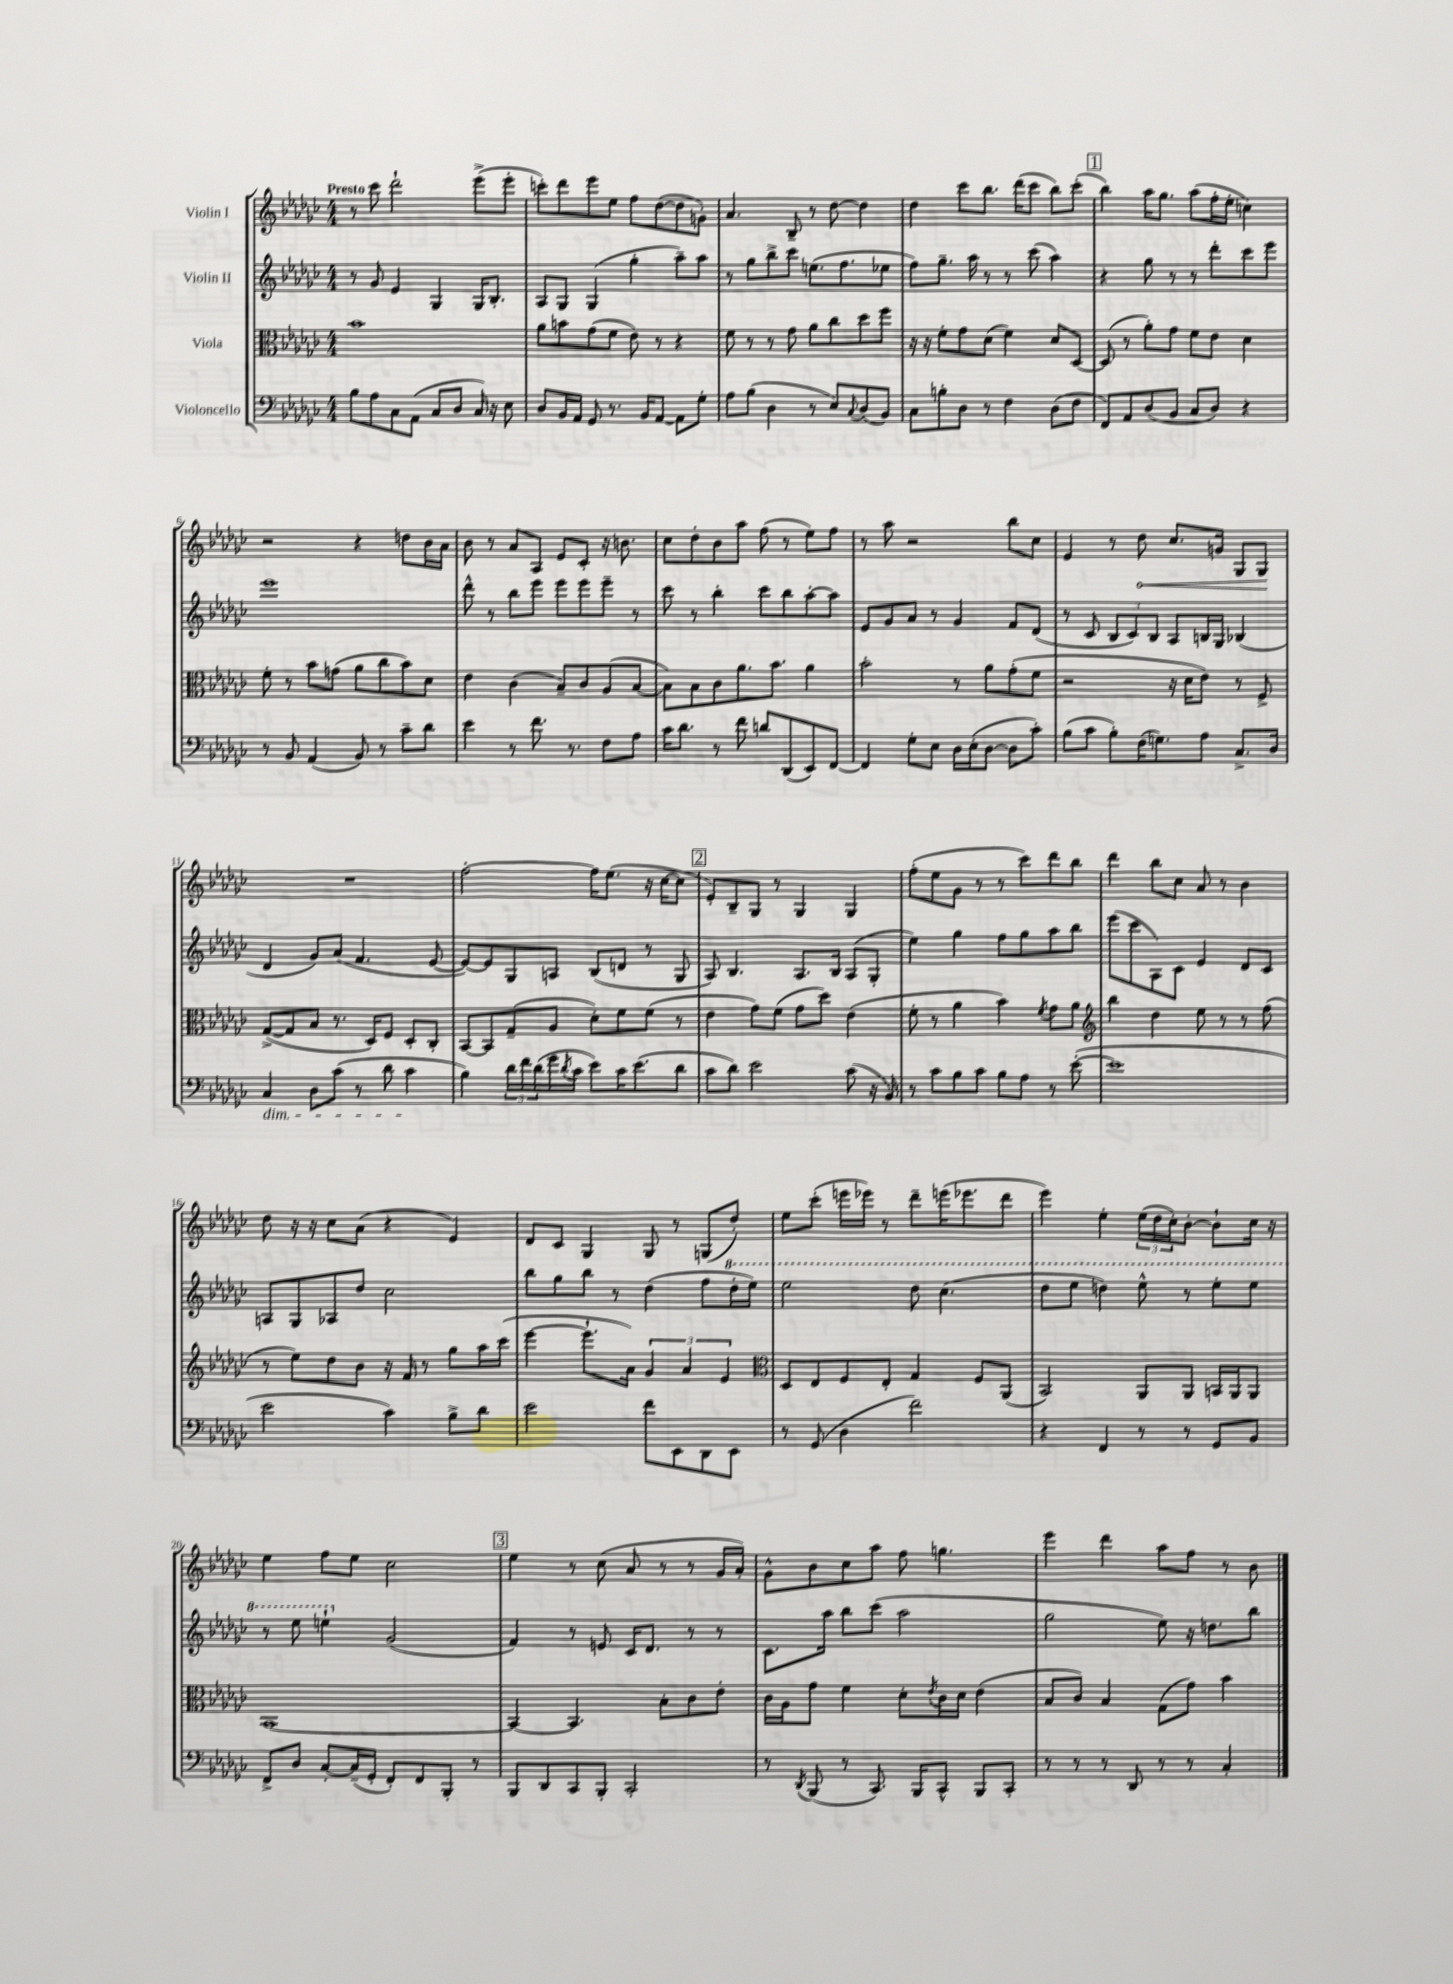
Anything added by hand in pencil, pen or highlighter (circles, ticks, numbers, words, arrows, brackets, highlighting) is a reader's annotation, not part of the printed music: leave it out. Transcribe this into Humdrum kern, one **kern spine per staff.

**kern	**kern	**kern	**kern	**dynam
*part4	*part3	*part2	*part1	*part1
*staff4	*staff3	*staff2	*staff1	*staff1
*I"Violoncello	*I"Viola	*I"Violin II	*I"Violin I	*
*clefF4	*clefC3	*clefG2	*clefG2	*
*k[b-e-a-d-g-c-]	*k[b-e-a-d-g-c-]	*k[b-e-a-d-g-c-]	*k[b-e-a-d-g-c-]	*
*M4/4	*M4/4	*M4/4	*M4/4	*
=1	=1	=1	=1	=1
!	!	!	!LO:TX:a:B:t=Presto	!
8B-\L	1b-	8r	8r	.
8A-\	.	8g-/	8ccc-\	.
8C-\	.	4e-/	2ddd-`\	.
(8AA-\J	.	.	.	.
8C-/L	.	4G-/	.	.
8D-/J	.	.	.	.
16C-/)	.	16G-/KL	(8eee-^\L	.
16r	.	8.B-'/J	.	.
8E-\	.	.	8eee-'\J	.
=2	=2	=2	=2	=2
8D-/L	8a-\L	8A-/L	8cccn'\L)	.
16BB-/L	8bn\	8G-/J	8ddd-\	.
16AA-/JJ	.	.	.	.
8GG-/	(8g-\	(4G-/	8eee-\	.
8.r	8f\J	.	8ee-\J	.
.	8e-\)	4gg-'\	8ff\L	.
16BB-/KL	.	.	.	.
[8AA-/J	8r	.	([8dd-\	.
8AA-\L]	4r	8aa-~\L)	8dd-\]	.
8G-'\J	.	8aa-\J	8gn'\J)	.
=3	=3	=3	=3	=3
8A-\L	8f\	8r	4.a-/	.
(8B-\J	8r	8gg-\L	.	.
4D-\	8r	8bb-^\	.	.
.	8g-\	8ccc-\J	8B-~/	.
8r	8a-\L	(8.een\L	8r	.
8E-/L)	8cc-\	.	[8dd-\	.
.	.	8.ff\	.	.
8qqC-/	.	.	.	.
(8D-/	8dd-\	.	4dd-\]	.
8BB-/J)	8ff\J	8ee-X\J	.	.
=4	=4	=4	=4	=4
8C-\L	16r	8ff\L)	4dd-\	.
.	16r	.	.	.
8Bn'\	8f'\L	8.gg-~\J	.	.
8D-\J	8g-\	.	8ccc-\L	.
.	.	16aa-\	.	.
8r	(8d-\J	8r	8.bb-\J	.
4F\	4f\)	8r	.	.
.	.	.	(16ddd-\KL	.
.	.	(8ccc-\	8ccc-\J	.
(8D-\L	8d-/L	4aa-\)	8bb-\L)	.
8F\J	[8D-/J	.	(8ccc-'\J	.
!!LO:REH:place=s1:t=1
=5	=5	=5	=5	=5
8FF/L)	(8D-/]	4r	4bb-\)	.
8AA-/	8r	.	.	.
(8D-/	8a-'\L)	8gg-\	16aa-\KL	.
.	.	.	8.gg-\J	.
8BB-/J	8g-\J	8r	.	.
8C-/L	8f\L	8r	(8aa-\L	.
8D-/J)	8e-\J	8ddd-'\L	16ff'\L	.
.	.	.	16ee-'\JJ	.
4r	4d-\	8ccc-\	4ccn\)	.
.	.	8eee-\J	.	.
!!LO:LB:g=z
=6	=6	=6	=6	=6
8r	8f'\	1eee-	2r	.
8BB-/	8r	.	.	.
(4AA-/	8b-\L	.	.	.
.	(8gn\J	.	.	.
8BB-/)	8a-\L	.	4r	.
8r	8cc-\	.	.	.
8c-~\L	8b-\)	.	8ddn\L	.
8d-\J	8d-\J	.	16b-\L	.
.	.	.	16a-\JJ	.
=7	=7	=7	=7	=7
4e-\	4e-\	8ddd-^^\	8b-\	.
.	.	8r	8r	.
8r	(4c-\	8bb-\L	8a-/L	.
8.f\	.	8eee-\J	8A-/J	.
.	8B-~/L)	8eee-\L	8e-/L	.
8.r	.	.	.	.
.	8c-/	8eee-\	8c-'/J	.
8F\L	(8A-/	8eee-~\J	16r	.
.	.	.	8.bn\	.
8A-\J	[8B-/J	8r	.	.
=8	=8	=8	=8	=8
16c-\KL	8B-\L])	8ccc-\	8cc-\L	.
8.d-\J	.	.	.	.
.	8B-\	8r	8dd-'\	.
8r	8c-\	4bb-'\	8b-\	.
8f\	8.a-\	.	8aa-\J	.
8dn/L	.	8ccc-\L	(8ff\	.
.	8.b-\J	.	.	.
(8DD-/	.	8bb-\	8r	.
8EE-/)	4a-\	[8aa-'\	8ee-\L)	.
[8FF/J	.	8aa-\J]	8ff\J	.
=9	=9	=9	=9	=9
4FF/]	2b-'\	8e-/L	8r	.
.	.	8g-/	8aa-\	.
8G-'\L	.	8a-/J	2r	.
8E-\J	.	8r	.	.
16D-\LL	8r	4g-/	.	.
(16E-'\J	.	.	.	.
[8D-\J	8a-\L	.	.	.
8D-\L]	(8g-'\	8f/L	8bb-\L	.
8c-'\J)	8f\J	(8d-/J	8cc-\J	.
=10	=10	=10	=10	=10
(8B-\L	2r	8r	4e-/	.
8c-\J	.	8c-/	.	.
8B-'\L)	.	12B-/L	8r	.
.	.	12c-/)	.	.
!	!	!	!	!LO:HP:b
(16F\K	.	.	8dd-\	<
.	.	12B-/J	.	.
8.Gn\)	.	.	.	.
.	16r	8A-/L	8.cc-/L	.
.	16d-\KL	.	.	.
8A-\J	8e-\J)	16Bn/L	.	.
.	.	16G-/JJ	16gn/Jk	.
8.C-^/L	8r	(4B-X/	8G-/L	.
.	8F^/	.	8G-/J	.
16D-/Jk	.	.	.	.
.	.	.	.	[
!!LO:LB:g=z
=11	=11	=11	=11	=11
!LO:TX:b:i:t=dim.	!	!	!	!
4C-/	([8G-^/L	4d-/	1r	.
.	8G-/]	.	.	.
8D-\L	8B-/J	8g-/L)	.	.
(8c-\J	8.r	(8a-/J	.	.
8r	.	4.f/	.	.
.	16D-/KL)	.	.	.
8d-\	8F/J	.	.	.
4c-\	8D-'/L	.	.	.
.	8C-'/J	[8e-/	.	.
=12	=12	=12	=12	=12
4B-\)	[8BB-/L	8e-/L_)	[2ff'\	.
.	8BB-/]	8e-/]	.	.
24d-\LL	(8G-~/	8G-/	.	.
24f\	.	.	.	.
(24d-\	.	.	.	.
16g-\	8A-/J	8An/J	.	.
8qd-/	.	.	.	.
16c-\JJ	.	.	.	.
8e-\L)	8d-'\L)	(8B-/L	16ff\KL]	.
.	.	.	(8.ee-\J	.
16c-\K	8f\	8dn/J	.	.
(8.e-\	.	.	.	.
.	(8f\J	8r	16r	.
.	.	.	[16cc-\KL	.
8d-\J	8r	8G-/	8cc-\J]	.
!!LO:REH:place=s1:t=2
=13	=13	=13	=13	=13
8c-\L	4e-\	8A-/)	8e-'/L)	.
8d-\J)	.	4.B-/	8B-~/	.
2e-\	8g-\L)	.	8G-/J	.
.	(8f\J	.	8r	.
.	8g-\L	8.A-/L	4G-/	.
.	8dd-\J)	.	.	.
.	.	16B-/Jk	.	.
(8c-\	(4e-\	(8A-/L	4G-/	.
16r	.	8G-'/J	.	.
16BB-/)	.	.	.	.
=14	=14	=14	=14	=14
8r	8f'\	4ee-\)	(8ff'\L	.
8c-\L	8r	.	8ee-\	.
8B-\	4a-\	4gg-\	8g-\J	.
8c-\J	.	.	8r	.
8B-\L	4b-\)	8ff\L	8r	.
8A-\J	.	8gg-\	8ccc-\L)	.
.	8qf/	.	.	.
8r	8g-\L	8aa-\	8ddd-\	.
([8e-'\	8a-\J	8bb-\J	8bb-\J	.
=15	=15	=15	=15	=15
*	*clefG2	*	*	*
1e-]	4bb-\	(8eee-\L	4ddd-\	.
.	.	8ccc-\	.	.
.	4dd-\	8A-\)	8bb-\L	.
.	.	8c-\J	8cc-\J	.
.	8ee-\	4e-/	8a-/	.
.	8r	.	8r	.
.	8r	8d-/L	4b-\	.
.	(8ff\	8c-/J	.	.
!!LO:LB:g=z
=16	=16	=16	=16	=16
2e-\	8r	8An/L	8dd-\	.
.	8ee-\L)	8G-/	16r	.
.	.	.	16r	.
.	8dd-\	8A-X/	8cc-\L	.
.	8b-\J	8dd-/J	(8a-\J	.
4c-\)	16r	2cc-\	4r	.
.	16f/	.	.	.
.	8r	.	.	.
8B-^\L	8gg-\L	.	4e-/)	.
8d-\J	16aa-\L	.	.	.
.	(16ccc-\JJ	.	.	.
=17	=17	=17	=17	=17
2e-\	[4eee-\	8bb-\L	8d-/L	.
.	.	8gg-\	8c-/J	.
.	8.eee-`\L]	8bb-\J	4G-/	.
.	.	8r	.	.
.	16a-\Jk)	.	.	.
8f\L	6g-/	(4dd-\	8G-/	.
8EE-\	.	.	8r	.
.	6a-/	.	.	.
8DD-\	.	8ff\L	(8Gn/L	.
.	6e-/	.	.	.
*	*	*8va	*	*
8EE-\J	.	16ddd-'\L	8dd-'/J)	.
.	.	16eee-\JJ)	.	.
=18	=18	=18	=18	=18
*	*clefC3	*	*	*
8r	8D-/L	2eee-\	8ee-\L	.
(8GG-/	8E-/	.	(8ccc-'\J	.
4D-\	8F/	.	16eeen\LL	.
.	.	.	16eee-X\JJ)	.
.	8E-'/J	.	8r	.
2f\)	4G-/	8ddd-\	8ddd-~\L	.
.	.	(4.ccc-\	(16eeen\K	.
.	.	.	8.eee-X\	.
.	8F/L	.	.	.
.	(8AA-/J	.	8ddd-\J	.
=19	=19	=19	=19	=19
4r	2BB-/)	8ddd-\L	4eee-\)	.
.	.	8eee-\J	.	.
4FF/	.	4dddn\)	4ee-'\	.
8r	8AA-/L	8eee-^^\	(24ee-\LL	.
.	.	.	24dd-\	.
.	.	.	24cc-'\J)	.
8r	8AA-/J	8r	[8b-'\J	.
8GG-/L	16BBn/LL	8eee-'\L	8b-`\L]	.
.	16AA-/J	.	.	.
8BB-/J	8AA-/J	8eee-\J	16cc-\Jk	.
.	.	.	16r	.
!!LO:LB:g=z
=20	=20	=20	=20	=20
8FF^/L	[1BB-	8r	4ee-\	.
8D-/J	.	8eee-\	.	.
[8C-'/L	.	4eeen`\	8ff\L	.
(16C-~/L]	.	.	8ee-\J	.
16GG-'/JJ	.	.	.	.
*	*	*X8va	*	*
8FF'/L)	.	(2g-/	2cc-\	.
8FF/	.	.	.	.
8BBB-'/J	.	.	.	.
8r	.	.	.	.
!!LO:REH:place=s1:t=3
=21	=21	=21	=21	=21
8BBB-/L	4BB-/_	4f/)	4ee-\	.
8DD-/	.	.	.	.
8CC-/	4.BB-/]	8r	8r	.
8BBB-'/J	.	8en/	(8cc-\	.
2CC-'/	.	16c-/KL	8a-/	.
.	.	8.d-/J	.	.
.	8B-'\L	.	8r	.
.	8c-\	8r	8r	.
.	8e-'\J	8r	16g-/LL	.
.	.	.	16a-'/JJ)	.
=22	=22	=22	=22	=22
8r	16c-\LL	8.c-\L	8g-^^\L	.
.	16A-\J	.	.	.
8qDD-/	.	.	.	.
(8BBB-/	8g-\J	.	8b-\	.
.	.	16aa-\Jk	.	.
8r	4f\	8bb-\L	8cc-\	.
8.CC-/)	.	(8ccc-\J	8aa-\J	.
.	8d-'\L	2aa-\	8ff\	.
16BBB-/KL	.	.	.	.
.	8qe-/	.	.	.
8CC-^^/J	16c-\L	.	4.ggn\	.
.	16d-\JJ	.	.	.
8BBB-/L	(4e-\	.	.	.
8CC-'/J	.	.	.	.
=23	=23	=23	=23	=23
8r	8B-/L	2gg-\	4eee-\	.
8r	8c-/J)	.	.	.
8r	4B-/	.	4ddd-\	.
8DD-/	.	.	.	.
8r	(8G-\L	8ee-\)	8aa-\L	.
8r	8g-\J)	16r	8ff\J	.
.	.	8.ddn\L	.	.
4C-'/	4b-\	.	8r	.
.	.	8bb-\J	8b-\	.
==	==	==	==	==
*-	*-	*-	*-	*-
